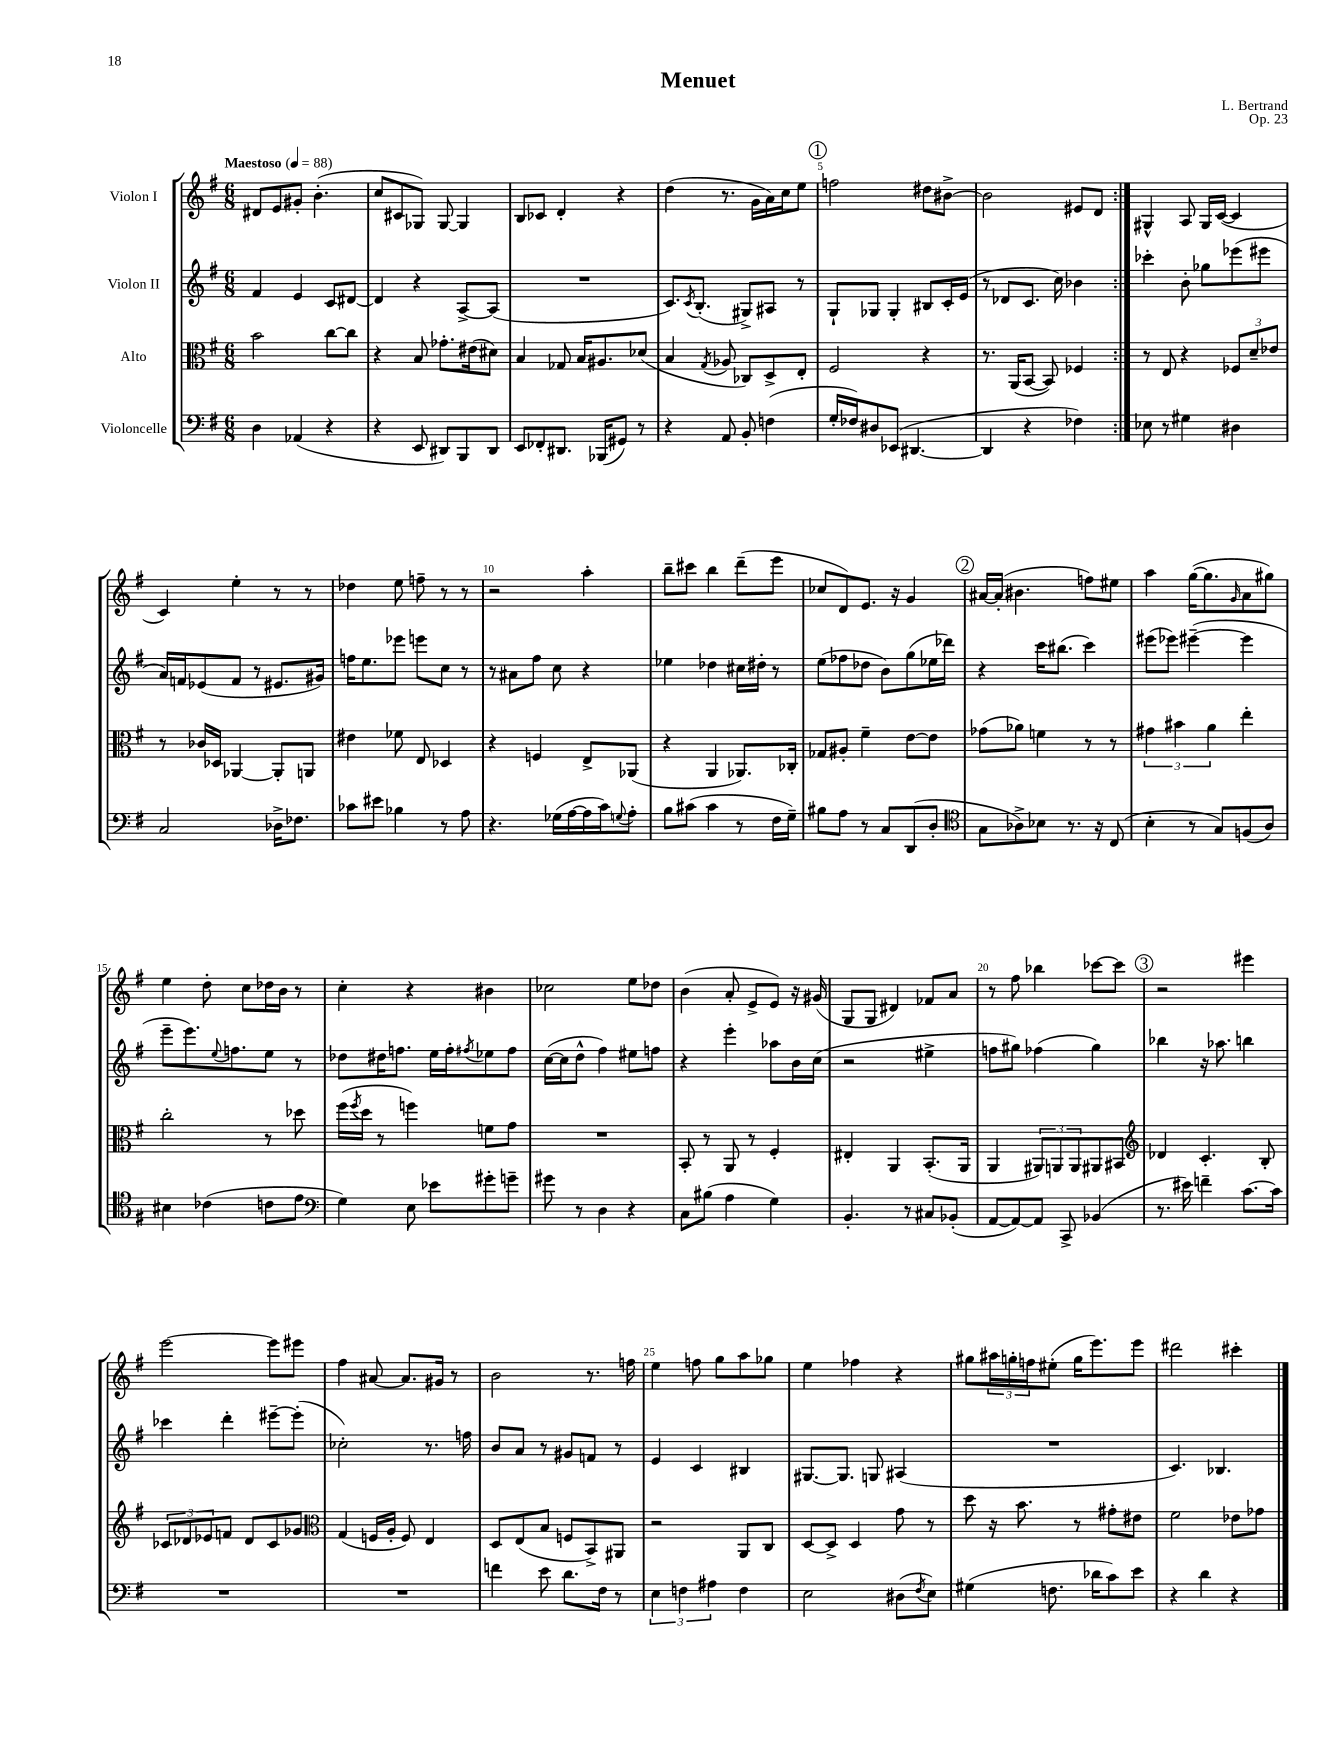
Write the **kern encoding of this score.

**kern	**kern	**kern	**kern
*part4	*part3	*part2	*part1
*staff4	*staff3	*staff2	*staff1
*I"Violoncelle	*I"Alto	*I"Violon II	*I"Violon I
*clefF4	*clefC3	*clefG2	*clefG2
*k[f#]	*k[f#]	*k[f#]	*k[f#]
*M6/8	*M6/8	*M6/8	*M6/8
*MM88	*MM88	*MM88	*MM88
=1	=1	=1	=1
!	!	!	!LO:TX:a:B:t=Maestoso
4D\	2b\	4f#/	8d#X/L
.	.	.	8e/
(4AA-X/	.	4e/	8g#X'/J
.	.	.	(4.b'\
4r	[8cc\L	8c/L	.
.	8cc\J]	[8d#X/J	.
=2	=2	=2	=2
4r	4r	4d#/]	8cc/L
.	.	.	8c#X/
8EE/	8B/	4r	8G-X/J)
8DD#X/L)	8.g-X'\L	.	[8G-/
8BBB/	.	[8A^/L	4G-/]
.	(16e#X\k	.	.
8DD#/J	8d#X\J)	(8A/J]	.
=3	=3	=3	=3
8EE/L	4B/	2.r	8B/L
8FF-X'/	.	.	8c-X/J
8.DD#X/J	8G-X/	.	4d'/
.	16B/KL	.	.
(16BBB-X/KL	8.A#X/	.	.
8GG#X/J)	.	.	4r
8r	(8d-X/J	.	.
=4	=4	=4	=4
4r	4B/	8.c/L)	(4dd\
.	.	8qc/	.
.	.	(8.B'/J	.
.	8qG/	.	.
8AA/	8A-X/	.	8.r
8BB'/	8C-X/L)	8G#X^/L)	.
.	.	.	16g\LL
(4Fn\	8D^/	8A#X/J	16a\)
.	.	.	16cc\J
.	8E'/J	8r	8ee\J
!!LO:REH:place=s1:t=1
=5	=5	=5	=5
16G'/LL	2F#/	8G`/L	2ffn\
16F-X/J)	.	.	.
8D#X/	.	8G-X/J	.
(8EE-X/J	.	4G-'/	.
[4.DD#X/	.	.	.
.	4r	8B#X/L	8dd#X\L
.	.	16c'/L	[8b#X^\J
.	.	(16e/JJ	.
=6	=6	=6	=6
4DD#/]	8.r	8r	2b#\]
.	.	8d-X/L	.
.	(16AA/KL	.	.
4r	[8BB/J	8.c/J	.
.	8BB/])	.	.
.	.	16cc\)	.
4F-X\)	4F-X/	4b-X\	8e#X/L
.	.	.	8d/J
=7:|!	=7:|!	=7:|!	=7:|!
8E-X\	8r	4ccc-X'\	4G#X^^/
8r	8E/	.	.
4G#X\	4r	8b'\	8A/
.	.	8gg-X\L	16G#/LL
.	.	.	([16c/JJ
4D#X\	12F-X/L	(8eee-X\	4c/]
.	12d~/	.	.
.	.	8eee#X\J	.
.	12e-X/J	.	.
!!LO:LB:g=z
=8	=8	=8	=8
2C/	8r	16a/LL)	4c/)
.	.	16fn/J	.
.	16c-X/LL	(8e-X/	.
.	16D-X/JJ	.	.
.	[4AA-X/	8f/J	4ee'\
.	.	8r	.
16D-X^\KL	8AA-'/L]	8.e#X/L	8r
8.F-X\J	.	.	.
.	8AAn/J	.	8r
.	.	16g#X/Jk)	.
=9	=9	=9	=9
8c-X\L	4e#X\	16ffn\KL	4dd-X\
.	.	8.ee\	.
8e#X\J	.	.	.
4B-X\	8f-X\	8eee-X\J	8ee\
.	8E/	8eeen\L	8ffn~\
8r	4D-X/	8cc\J	8r
8A\	.	8r	8r
=10	=10	=10	=10
4.r	4r	8r	2r
.	.	8a#X\L	.
.	4Fn/	8ff#\J	.
(16G-X\LL	.	8cc\	.
[16A\	.	.	.
16A\]	8E^/L	4r	4aa'\
16c\J)	.	.	.
8qqGn/	.	.	.
8A'\J	(8AA-X/J	.	.
=11	=11	=11	=11
8B\L	4r	4ee-X\	8bb~\L
(8c#X\J	.	.	8ccc#X\J
4c#\	4AA/	4dd-X\	4bb\
8r	8.AA-X/L)	16cc#X\LL	(8ddd~\L
.	.	16dd#X'\JJ	.
16F#\LL	.	8r	8eee\J
16G~\JJ)	16C-X'/Jk	.	.
=12	=12	=12	=12
8B#X\L	8G-X/L	(8ee\L	8cc-X/L
8A\J	8A#X'/J	8ff-X\	8d/)
8r	4f#~\	8dd-X\J	8.e/J
8C/L	.	8b\L)	.
.	.	.	16r
(8DD/	[8e\L	(8gg\	4g/
8D'/J	8e\J]	16ee-X\L	.
.	.	16ddd-X\JJ)	.
!!LO:REH:place=s1:t=2
=13	=13	=13	=13
*clefC4	*	*	*
8G\L	(8g-X\L	4r	[16a#X/LL
.	.	.	(16a#'/JJ]
8A-X^\)	8a-X\J)	.	4.b#X\
8B-X\J	4fn\	16ccc\KL	.
.	.	(8.bb#X\J	.
8.r	.	.	.
.	8r	4ccc\)	8ffn\L)
16r	.	.	.
(8C/	8r	.	8ee#X\J
=14	=14	=14	=14
4B'\	6g#X\	(8eee#X\L	4aa\
.	.	8eee-X\J)	.
.	6b#X\	.	.
8r	.	([4eee#X~\	([16gg\KL
.	.	.	8.gg\]
.	6a\	.	.
8G/L)	.	.	.
.	.	.	16qqg/
(8Fn/	4ee'\	4eee#\]	8a\
8A/J)	.	.	8gg#X\J)
!!LO:LB:g=z
=15	=15	=15	=15
4B#X\	2cc'\	8eee~\L	4ee\
.	.	8.eee\)	.
(4c-X\	.	.	8dd'\
.	.	8qqee/	.
.	.	8.ffn\	.
.	.	.	8cc\L
8cn\L	8r	8ee\J	16dd-X\L
.	.	.	16b\JJ
8e\J	8dd-X\	8r	8r
=16	=16	=16	=16
*clefF4	*	*	*
4G\)	(16ff#\LL	8dd-X\L	4cc'\
.	8qff#/	.	.
.	16dd\JJ	.	.
.	8r	16dd#X\K	.
.	.	8.ffn\J	.
8E\	4ffn\)	.	4r
8e-X\L	.	16ee\LL	.
.	.	16ff'\J	.
.	.	8qff#X/	.
8g#X'\	8fn\L	8ee-X\	4b#X\
8gn~\J	8g\J	8ff#\J	.
=17	=17	=17	=17
8g#X\	2.r	([16cc\LL	2cc-X\
.	.	16cc\J]	.
8r	.	8dd^^\J	.
4D\	.	4ff#\)	.
4r	.	8ee#X\L	8ee\L
.	.	8ffn\J	8dd-X\J
=18	=18	=18	=18
8C\L	8BB'/	4r	(4b\
(8B#X\J	8r	.	.
4A\	8AA/	4eee'\	8a'/
.	8r	.	8e^/L
4G\)	4F#'/	8aa-X\L	8e/J)
.	.	16b\L	16r
.	.	(16cc\JJ	(16g#X/
=19	=19	=19	=19
4.BB'/	4E#X'/	2r	8G/L
.	.	.	8G/J
.	4AA/	.	4d#X/)
8r	.	.	.
8C#X/L	(8.BB'/L	4ee#X^\	8f-X/L
(8BB-X'/J	.	.	8a/J
.	16AA/Jk	.	.
=20	=20	=20	=20
[8AA/L	4AA/	8ffn\L	8r
8AA/_)	.	8gg#X\J)	8ff#\
8AA/J]	12AA#X/L)	(4ff-X\	4bb-X\
.	12AAn/	.	.
8CC^/	.	.	.
.	12AA/	.	.
(4BB-X/	8AA#X/	4gg#\)	[8ccc-X\L
.	8BB#X/J	.	8ccc-\J]
!!LO:REH:place=s1:t=3
=21	=21	=21	=21
*	*clefG2	*	*
8.r	4d-X/	4bb-X\	2r
16e#X\)	.	.	.
4fn~\	4.c'/	16r	.
.	.	8.aa-X\	.
[8.c\L	.	4bbn\	4eee#X\
.	8B'/	.	.
16c\Jk]	.	.	.
!!LO:LB:g=z
=22	=22	=22	=22
2.r	12c-X/L	4ccc-X\	[2eee\
.	12d-X/	.	.
.	12e-X/	.	.
.	8fn/J	4ddd'\	.
.	8d-/L	.	.
.	8c-/	[8eee#X~\L	8eee\L]
.	8g-X/J	(8eee#'\J]	8eee#X\J
=23	=23	=23	=23
*	*clefC3	*	*
2.r	(4G/	2cc-X'\)	4ff#\
.	16Fn/LL	.	[8a#X/
.	16A'/JJ	.	.
.	8F/)	.	8.a#/L]
.	4E/	8.r	.
.	.	.	16g#X/Jk
.	.	.	8r
.	.	16ffn\	.
=24	=24	=24	=24
4fn\	8D/L	8b/L	2b\
.	(8E/	8a/J	.
8e\	8B/J	8r	.
8.d\L	8Fn/L	8g#X/L	.
.	8BB^/)	8fn/J	8.r
16F#\Jk	.	.	.
8r	8AA#X/J	8r	.
.	.	.	16ffn\
=25	=25	=25	=25
6E\	2r	4e/	4ee\
6Fn\	.	.	.
.	.	4c/	8ffn\
6A#X\	.	.	.
.	.	.	8gg\L
4F\	8AA/L	4B#X/	8aa\
.	8C/J	.	8gg-X\J
=26	=26	=26	=26
2E\	[8D/L	[8.G#X/L	4ee\
.	8D^/J]	.	.
.	.	8.G#/J]	.
.	4D/	.	4ff-X\
.	.	8Gn/	.
(8D#X\L	8g\	(4A#X/	4r
8qF#/	.	.	.
8E\J)	8r	.	.
=27	=27	=27	=27
(4G#X\	8dd\	2.r	8gg#X\L
.	16r	.	24aa#X\L
.	.	.	24ggn'\
.	8.b\	.	.
.	.	.	24ffn\J
8.Fn\	.	.	(8ee#X'\J
.	8r	.	16gg\KL
16d-X\KL	.	.	8.eee\)
8c\)	8g#X'\L	.	.
8e\J	8e#X\J	.	8eee\J
=28	=28	=28	=28
4r	2f#\	4.c/)	2ddd#X\
4d\	.	.	.
.	.	4.B-X/	.
4r	8e-X\L	.	4ccc#X'\
.	8g-X\J	.	.
==	==	==	==
*-	*-	*-	*-
